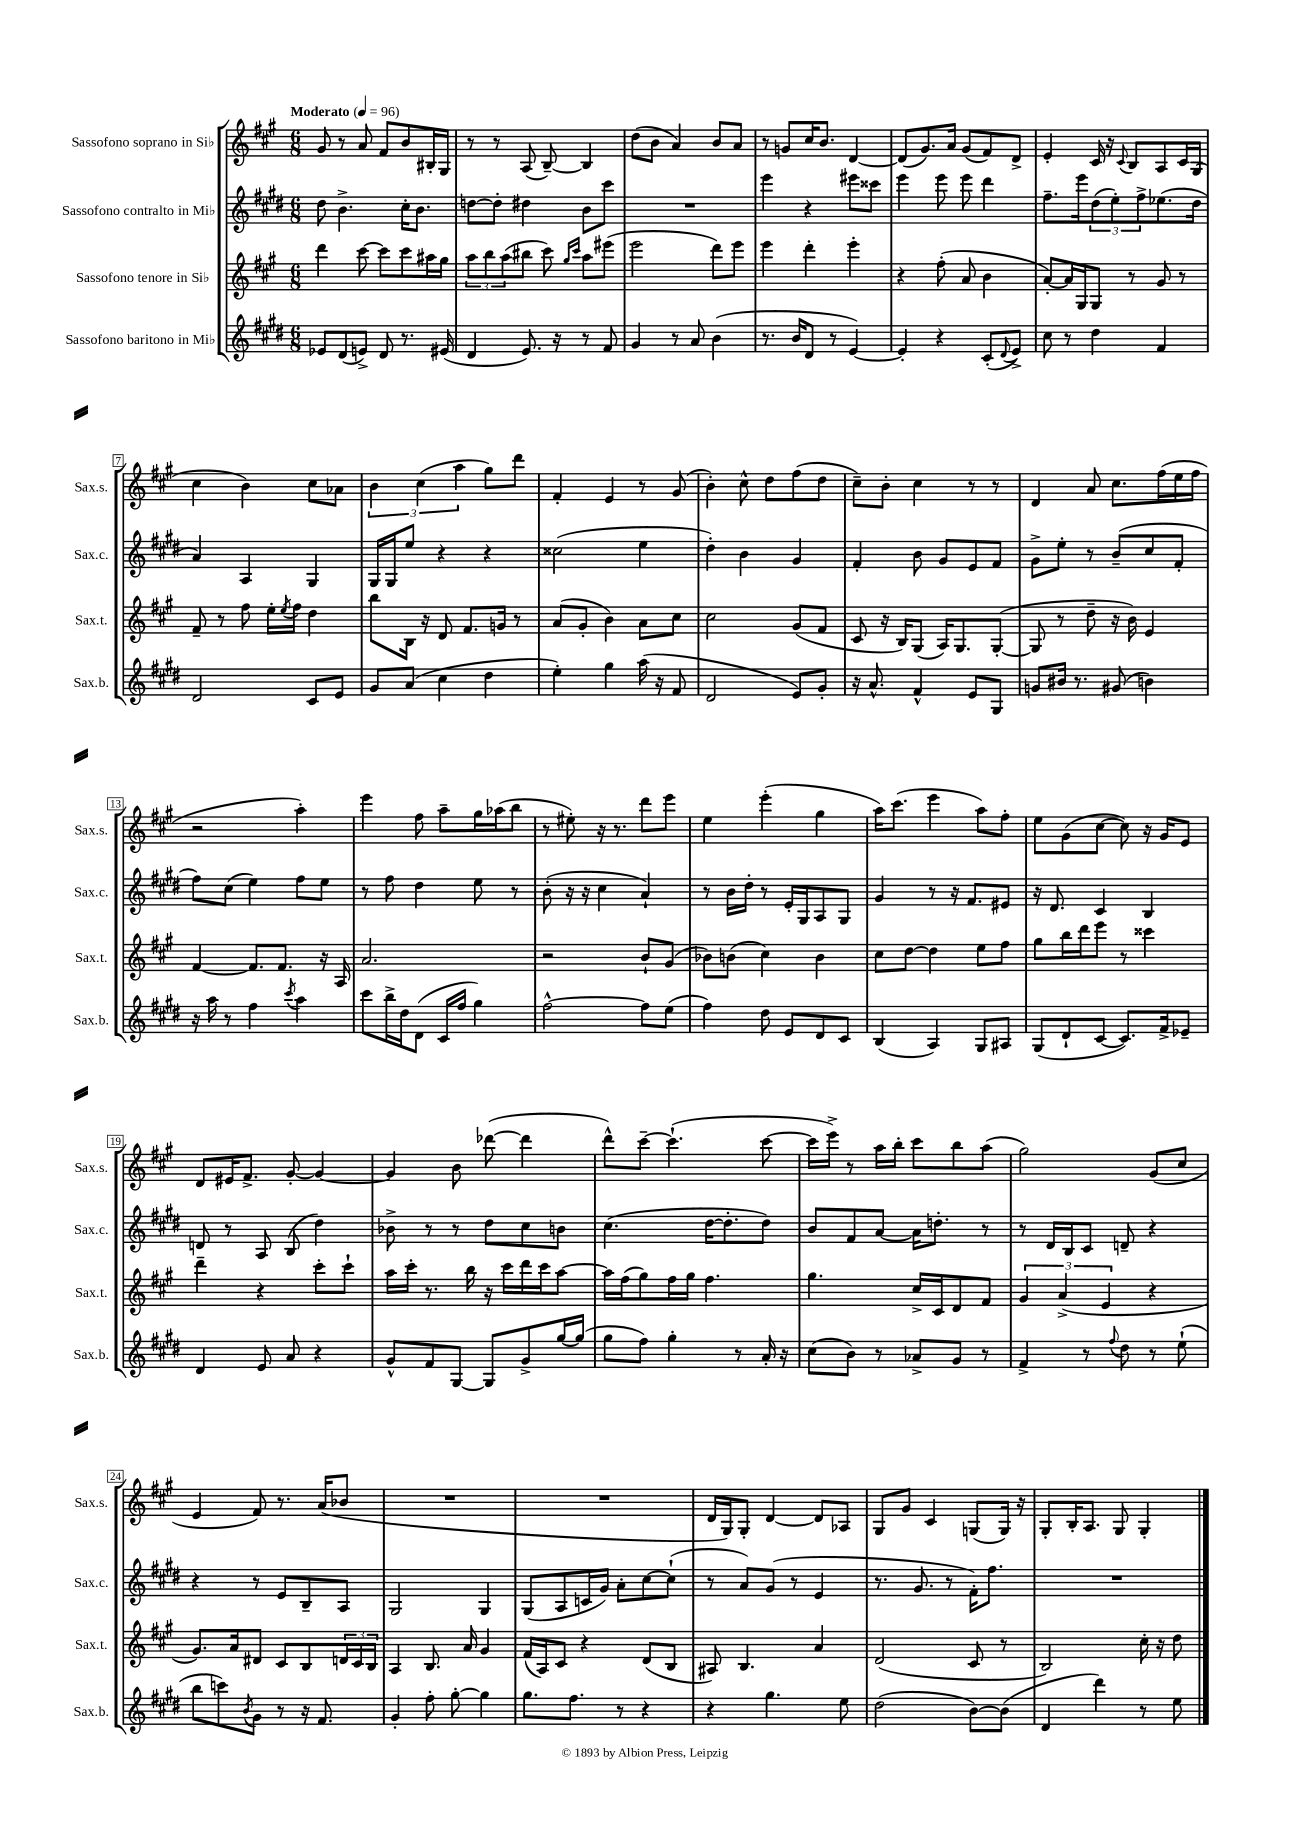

**kern	**kern	**kern	**kern
*staff4	*staff3	*staff2	*staff1
*clefG2	*clefG2	*clefG2	*clefG2
*k[f#c#g#d#]	*k[f#c#g#]	*k[f#c#g#d#]	*k[f#c#g#]
*M6/8	*M6/8	*M6/8	*M6/8
*MM96	*MM96	*MM96	*MM96
8e-/L	4ddd\	8dd#\	8g#/
(8d#/	.	4.b^\	8r
8e^/J)	[8ccc#\	.	8a/
8d#/	8ccc#\]L	.	8f#/L
8.r	8ccc#\	16cc#'\LK	8b/
.	.	8.b\J	.
.	16aa#\L	.	16B#'/L
(16e#/	16gg#\JJ	.	16G#/JJ
=	=	=	=
4d#/	12aa\L	[8dd\L	8r
.	12bb\	.	.
.	.	8dd'\]J	8r
.	(12aa\	.	.
8.e/)	8bb#\J	4dd#\	(8A/
.	8ccc#\)	.	[8B~/)
16r	.	.	.
.	16qqgg#/LL	.	.
.	16qqccc#/JJ	.	.
8r	8aa\L	8b\L	4B/]
8f#/	(8eee#\J	8ccc#\J	.
=	=	=	=
4g#/	2eee\	2.r	(8dd\L
.	.	.	8b\J
8r	.	.	4a/)
8a/	.	.	.
(4b\	8ddd\L)	.	8b/L
.	8eee\J	.	8a/J
=	=	=	=
8.r	4eee\	4eee\	8r
.	.	.	8g/L
16b/LK	.	.	.
8d#/J	4ddd'\	4r	16cc#/K
.	.	.	8.b/J
8r	.	.	.
[4e/)	4eee'\	8eee#\L	[4d/
.	.	8ccc##\J	.
=	=	=	=
4e'/]	4r	4eee\	(8d/]L
.	.	.	8.g#/)
4r	(8ff#'\	8eee\	.
.	.	.	16a/Jk
.	8a/	8eee\	(8g#/L
(8c#'/L	4b\	4ddd#\	8f#/)
8qqd#/	.	.	.
8e^/J)	.	.	8d^/J
=	=	=	=
8cc#\	[8a'/L)	8.ff#~\L	4e'/
8r	16a/]L	.	.
.	16G#/J	16eee\k	.
4dd#\	8G#/J	(12dd#\	16c#/
.	.	.	16r
.	.	12ee'\)	.
.	.	.	8qqc#/
.	8r	.	8B/L
.	.	12ff#^\	.
4f#/	8g#/	(8.ee-\	8A/
.	8r	.	16c#/L
.	.	16dd#\Jk	(16G#/JJ
=	=	=	=
2d#/	8f#~/	4a/)	4cc#\
.	8r	.	.
.	8ff#\	4A/	4b\)
.	16ee'\LL	.	.
.	8qee/	.	.
.	16ff#\JJ	.	.
8c#/L	4dd\	4G#/	8cc#\L
8e/J	.	.	8a-\J
=	=	=	=
8g#/L	8bb\L	16G#/LL	6b\
.	.	16G#/J	.
(8a/J	16B\Jk	8ee/J	.
.	.	.	(6cc#\
.	16r	.	.
4cc#\	8d/	4r	.
.	.	.	6aa\
.	8.f#/L	.	.
4dd#\	.	4r	8gg#\L)
.	16g/Jk	.	.
.	8r	.	8ddd\J
=	=	=	=
4ee'\)	(8a/L	(2cc##\	4f#'/
.	8g#'/J	.	.
4gg#\	4b\)	.	4e/
(16aa\	8a\L	4ee\	8r
16r	.	.	.
8f#/	8cc#\J	.	(8g#/
=	=	=	=
2d#/	2cc#\	4dd#'\)	4b'\)
.	.	4b\	8cc#^^\
.	.	.	8dd\L
8e/L)	(8g#/L	4g#/	(8ff#\
8g#'/J	8f#/J	.	8dd\J
=	=	=	=
16r	8c#/	4f#'/	8cc#~\L)
8.a^^/	.	.	.
.	16r	.	8b'\J
.	16B/LK)	.	.
4f#^^/	(8G#/J	8b\	4cc#\
.	16A/LK)	8g#/L	.
.	8.G#/	.	.
8e/L	.	8e/	8r
8G#/J	([8G#'/J	8f#/J	8r
=	=	=	=
8g/L	8G#/]	8g#^\L	4d/
16b#/Jk	8r	8ee'\J	.
8.r	.	.	.
.	8dd~\	8r	8a/
(8g#/	16r	(8b~/L	8.cc#\L
.	16b\)	.	.
4b\)	4e/	8cc#/	.
.	.	.	(16ff#\L
.	.	8f#'/J	16ee\
.	.	.	16ff#\JJ
=	=	=	=
16r	[4f#/	8ff#\L)	2r
16aa\	.	.	.
8r	.	(8cc#\J	.
4ff#\	8.f#/]L	4ee\)	.
.	8.f#/J	.	.
8qccc#/	.	.	.
4aa\	.	8ff#\L	4aa'\)
.	16r	8ee\J	.
.	16A/	.	.
=	=	=	=
8ccc#\L	2.a/	8r	4eee\
16bb^\L	.	8ff#\	.
16dd#\J	.	.	.
(8d#\J	.	4dd#\	8ff#\
16c#/LL	.	.	8aa~\L
16ff#/JJ	.	.	.
4gg#\)	.	8ee\	16gg#\L
.	.	.	(16aa-\J
.	.	8r	8bb\J
=	=	=	=
[2ff#^^\	2r	(8b'\	8r
.	.	16r	8ee#'\)
.	.	16r	.
.	.	4cc#\	16r
.	.	.	8.r
8ff#\]L	8b`/L	4a`/)	8ddd\L
(8ee\J	(8g#/J	.	8eee\J
=	=	=	=
4ff#\)	8b-\L)	8r	4ee\
.	(8b\J	16b\LL	.
.	.	16dd#'\JJ	.
8dd#\	4cc#\)	8r	(4eee'\
8e/L	.	16e'/LL	.
.	.	16G#/J	.
8d#/	4b\	8A/	4gg#\
8c#/J	.	8G#/J	.
=	=	=	=
(4B/	8cc#\L	4g#/	16aa\LK)
.	.	.	(8.ccc#\J
.	[8dd\J	.	.
4A/)	4dd\]	8r	4eee\
.	.	16r	.
.	.	8.f#/L	.
8G#/L	8ee\L	.	8aa\L)
8A#/J	8ff#\J	8e#/J	8ff#'\J
=	=	=	=
(8G#/L	8gg#\L	16r	8ee\L
.	.	8.d#/	.
8d#`/	16bb\L	.	(8g#\
.	16ddd\J	.	.
[8c#/J	8eee\J	4c#/	[8cc#\J
8.c#/]L)	8r	.	8cc#\])
.	4ccc##\	4B/	16r
16f#^/k	.	.	16g#/LK
8e-~/J	.	.	8e/J
=	=	=	=
4d#/	4ddd~\	8d/	8d/L
.	.	8r	16e#/K
.	.	.	8.f#^/J
8e/	4r	8A/	.
8a/	.	(8B/	[8g#'/
4r	8ccc#'\L	4dd#\)	4g#/_
.	8ccc#`\J	.	.
=	=	=	=
8g#^^/L	16aa\LL	8b-^\	4g#/]
.	16ccc#'\JJ	.	.
8f#/	8.r	8r	.
[8G#/J	.	8r	8b\
.	16bb\	.	.
8G#/]L	16r	8dd#\L	([8ddd-\
.	16ccc#\LL	.	.
8g#^/	16ddd\	8cc#\	4ddd-\]
.	16ccc#\J	.	.
[16gg#/L	[8aa\J	8b\J	.
(16gg#/]JJ	.	.	.
=	=	=	=
8gg#\L	16aa\]LL	(4.cc#\	8ddd^^\L)
.	(16ff#\J	.	.
8ff#\J)	8gg#\)	.	[8ccc#~\J
4gg#'\	16ff#\L	.	(4.ccc#`\]
.	16gg#\JJ	.	.
.	4.ff#\	[16dd#\LK	.
.	.	8.dd#'\]	.
8r	.	.	.
16a'/	.	8dd#\J)	[8ccc#\
16r	.	.	.
=	=	=	=
(8cc#\L	4.gg#\	8b/L	16ccc#\]LL
.	.	.	16eee^\JJ)
8b\J)	.	8f#/	8r
8r	.	[8a/J	16aa\LL
.	.	.	16bb'\JJ
8a-^/L	16cc#^/LL	16a\]LK	8ccc#\L
.	16c#/J	8.dd'\J	.
8g#/J	8d/	.	8bb\
8r	8f#/J	8r	(8aa\J
=	=	=	=
4f#^/	6g#/	8r	2gg#\)
.	.	16d#/LL	.
.	(6a^/	.	.
.	.	16B/J	.
8r	.	8c#/J	.
.	6e/	.	.
8qqff#/	.	.	.
8dd#\	.	8d~/	.
8r	4r	4r	(8g#/L
(8ee`\	.	.	8cc#/J
=	=	=	=
8bb\L	8.g#/L)	4r	4e/
8ccc\)	.	.	.
.	16a/k	.	.
8qb/	.	.	.
8g#\J	8d#/J	8r	8f#/)
8r	8c#/L	8e/L	8.r
16r	8B/	8B~/	.
8.f#/	.	.	(16a/LK
.	24d/L	8A/J	8b-/J
.	24c#/	.	.
.	24B/JJ	.	.
=	=	=	=
4g#'/	4A/	2G#/	2.r
8ff#'\	8.B/	.	.
[8gg#'\	.	.	.
.	16a/	.	.
4gg#\]	4g#/	4G#/	.
=	=	=	=
8.gg#\L	(16f#/LL	(8G#/L	2.r
.	16A/J)	.	.
.	8c#/J	8A/	.
8.ff#\J	.	.	.
.	4r	16c/L	.
.	.	16g#/JJ)	.
8r	.	8a'\L	.
4r	(8d/L	[8cc#\	.
.	8B/J	(8cc#`\]J	.
=	=	=	=
4r	8A#/)	8r	16d/LL
.	.	.	16G#/J)
.	4.B/	8a/L)	8G#'/J
4.gg#\	.	(8g#/J	[4d/
.	.	8r	.
.	4a/	4e/	8d/]L
8ee\	.	.	8A-/J
=	=	=	=
(2dd#\	(2d/	8.r	8G#/L
.	.	.	8g#/J
.	.	8.g#/	.
.	.	.	4c#/
.	.	8r	.
[8b\L)	8c#/	16f#'\LK)	(8G/L
.	.	8.ff#\J	.
(8b\]J	8r	.	16G/Jk)
.	.	.	16r
=	=	=	=
4d#/	2B/)	2.r	8G#'/L
.	.	.	16B'/K
.	.	.	8.A/J
4ddd#\)	.	.	.
.	.	.	8G#/
8r	16cc#'\	.	4G#'/
.	16r	.	.
8ee\	8dd\	.	.
==	==	==	==
*-	*-	*-	*-
